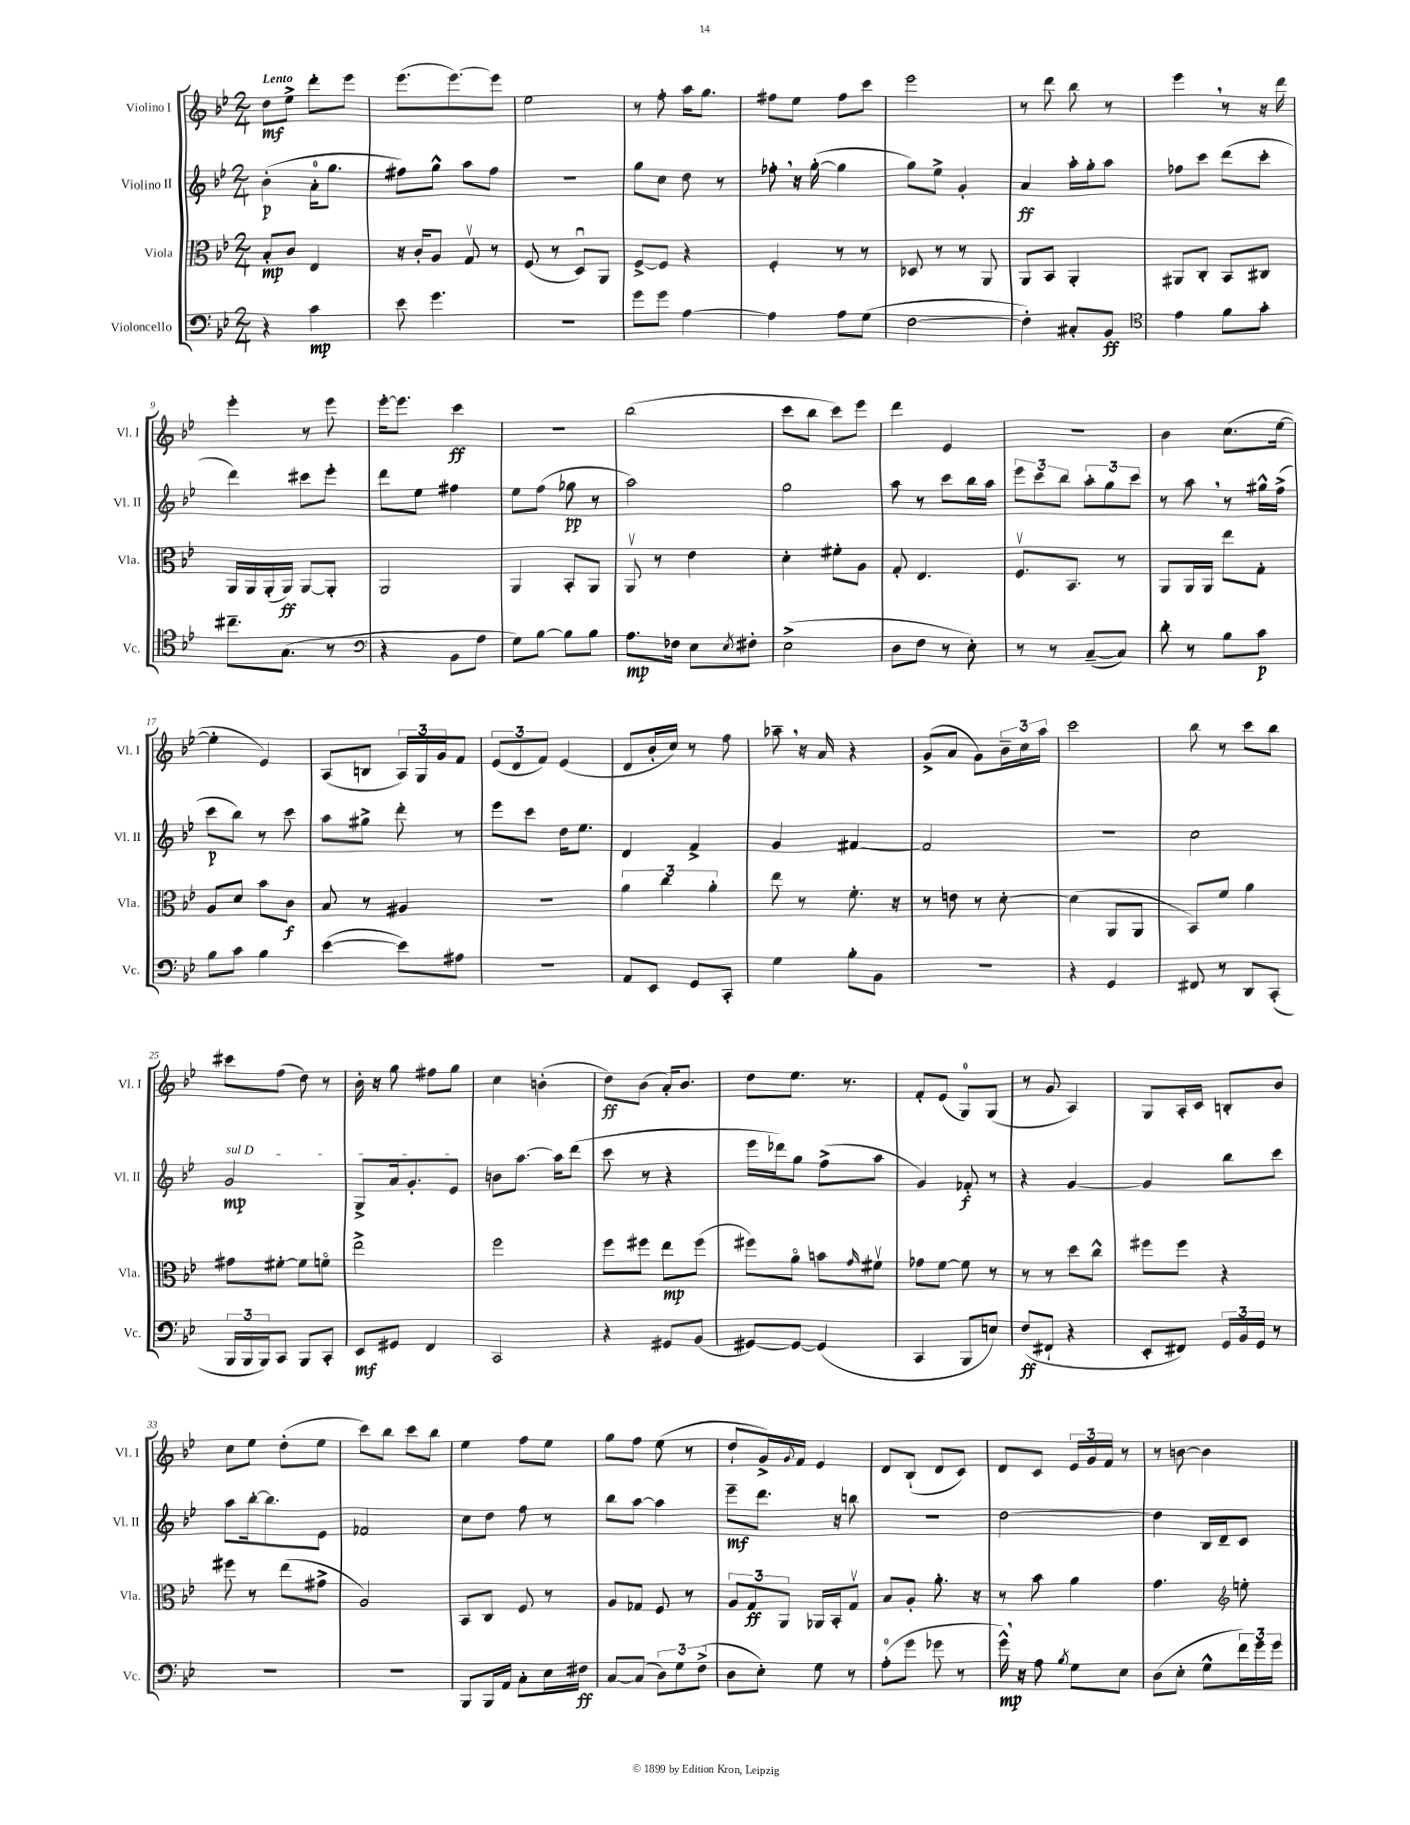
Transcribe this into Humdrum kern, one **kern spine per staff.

**kern	**kern	**kern	**kern
*staff4	*staff3	*staff2	*staff1
*clefF4	*clefC3	*clefG2	*clefG2
*k[b-e-]	*k[b-e-]	*k[b-e-]	*k[b-e-]
*M2/4	*M2/4	*M2/4	*M2/4
4r	8B-'/L	(4b-'\	8dd\L
.	8c/J	.	8ee-^\J
4c\	4E-/	16a'\LK	8ddd'\L
.	.	8.gg\J	.
.	.	.	8eee-\J
=	=	=	=
8e-\	16r	8ff#\L)	(8.eee-\L
.	16c'/LK	.	.
4.g\	8A/J	8gg^^\J	.
.	.	.	[8.eee-\)
.	8Gv/	8aa\L	.
.	8r	8ff#\J	8eee-\]J
=	=	=	=
2r	(8F/	2r	2ee-\
.	8r	.	.
.	8Du/L)	.	.
.	8AA/J	.	.
=	=	=	=
8g\L	[8F^/L	8gg\L	8r
8g\J	8F/]J	8cc\J	8ff'\
[4A\	4r	8dd\	16aa\LK
.	.	.	8.gg\J
.	.	8r	.
=	=	=	=
4A\]	4F'/	8ff-'\	8ff#\L
.	.	16r	8ee-\J
.	.	([16gg'\	.
8A\L	8r	4gg\]	8ff#\L
(8G\J	8r	.	8ccc\J
=	=	=	=
[2F\	8D-/	8gg\L)	2eee-\
.	8r	8ee-^\J	.
.	8r	4g'/	.
.	8AA/	.	.
=	=	=	=
4F'\])	8AA/L	4a/	8r
.	8BB-/J	.	8ddd\
8C#'/L	4AA'/	16aa'\LL	8bb-\
.	.	16gg'\J	.
8BB-/J	.	8aa\J	8r
=	=	=	=
*clefC4	*	*	*
4e-\	8AA#/L	8ff-\L	4eee-\
.	8C'/J	8ccc\J	.
8f\L	8BB-/L	(8ddd\L	8r
8g'\J	8C#/J	8ccc'\J	16r
.	.	.	16ddd\
=	=	=	=
8.cc#~\L	16AA/LL	4ddd\)	4eee-'\
.	16AA/	.	.
.	(16AA'/	.	.
(8.G\J	16AA/JJ)	.	.
.	[8AA/L	8ccc#\L	8r
8r	8AA'/]J	8eee-'\J	8eee-\
=	=	=	=
*clefF4	*	*	*
4r	2AA/	8ddd\L	[16eee-'\LK
.	.	.	8.eee-\]J
.	.	8ee-\J	.
8BB-\L	.	4ff#\	4ccc\
8A\J	.	.	.
=	=	=	=
8G\L)	4AA/	8ee-\L	2r
[8B-\J	.	(8ff\J	.
8B-\]L	8BB-'/L	8gg-\	.
8B-\J	8AA/J	8r	.
=	=	=	=
8.A\L	8AAv/	2aa\)	(2bb-\
.	8r	.	.
16F-\Jk	.	.	.
8E-\L	4e-\	.	.
8qE-/	.	.	.
8F#'\J	.	.	.
=	=	=	=
(2E-^\	4d'\	2gg\	8ccc\L
.	.	.	8bb-\J
.	8f#'\L	.	8ccc\L)
.	8A\J	.	8eee-\J
=	=	=	=
8D\L	8G'/	8aa\	4ddd\
8F\J	4.E-/	8r	.
8r	.	8ccc\L	4e-/
8E-'\)	.	16bb-\L	.
.	.	16aa\JJ	.
=	=	=	=
8r	8.Fv/L	12eee-\L	2r
.	.	12ccc\	.
8r	.	.	.
.	.	12bb-\J	.
.	8.BB-/J	.	.
([8C~/L	.	12aa'\L	.
.	.	12gg\	.
8C/]J)	8r	.	.
.	.	12ccc\J	.
=	=	=	=
8d'\	8AA/L	8r	4b-\
8r	16AA/L	8aa\	.
.	16AA/JJ	.	.
8B-\L	8ee-\L	8r	(8.cc\L
8c\J	8G'\J	16gg#^^\LL	.
.	.	(16ff^\JJ	[16ee-\Jk
=	=	=	=
8B-\L	8A/L	8ccc\L	4ee-'\]
8c\J	8d/J	8bb-\J)	.
4B-\	8b-\L	8r	4e-/)
.	8c\J	8ccc\	.
=	=	=	=
([4e-\	8B-/	8aa\L	(8A/L
.	8r	8gg#^\J	8B/J
8e-\]L)	4A#/	8ddd'\	24A/LL)
.	.	.	24G/
.	.	.	24g/J
8A#\J	.	8r	8f/J
=	=	=	=
2r	2r	8eee-\L	(12e-/L
.	.	.	12d/
.	.	8ccc\J	.
.	.	.	12f/J)
.	.	16dd\LK	(4e-/
.	.	8.ee-\J	.
=	=	=	=
8AA/L	6a\	4d/	8d/L
8EE-/J	.	.	16b-'/L
.	6cc\	.	.
.	.	.	16cc/JJ)
8GG/L	.	4f^/	8r
.	6a'\	.	.
8CC'/J	.	.	8ff\
=	=	=	=
4G\	8ee-\	4g/	8aa-~\
.	8r	.	16r
.	.	.	16a/
8B-'\L	8.f'\	[4f#/	4r
8BB-\J	.	.	.
.	16r	.	.
=	=	=	=
2r	8r	2f#/]	(8g^/L
.	8e\	.	8a/J
.	8r	.	8g\L)
.	[8d'\	.	24b-~\L
.	.	.	24cc\
.	.	.	24aa\JJ
=	=	=	=
4r	(4d\]	2r	2ccc\
4GG/	8AA/L	.	.
.	8AA/J	.	.
=	=	=	=
8FF#/	8BB-/L)	2cc\	8bb-\
8r	8f/J	.	8r
8DD/L	4a\	.	8ccc\L
(8CC'/J	.	.	8bb-\J
=	=	=	=
24BBB-/LL	8g#\L	2g/	8ccc#\L
24BBB-/	.	.	.
24BBB-/J)	.	.	.
8CC/J	[8f#'\J	.	(8ff\J
8BBB-/L	8f#\]L	.	8dd\)
8CC'/J	8fo\J	.	8r
=	=	=	=
8EE-/L	2ee-^\	8G^/L	16b-'\
.	.	.	16r
8GG#/J	.	16a/k	8gg\
.	.	8.g'/	.
4FF/	.	.	8ff#\L
.	.	8e-/J	8gg\J
=	=	=	=
2CC/	2ff\	8b\L	4cc\
.	.	[8.aa\J	.
.	.	.	(4b'\
.	.	16aa\]LK	.
.	.	(8ddd\J	.
=	=	=	=
4r	8ff\L	8ccc\	8dd\L)
.	8ff#\J	8r	(8b-\J
8GG#/L	8ee-\L	4r	16a'/LK)
.	.	.	8.b-/J
(8BB-/J	(8ff#\J	.	.
=	=	=	=
[8GG#/L)	8ff#\L)	16eee-\LL	8dd\L
.	.	16ddd-\J)	.
8GG#/_J	8ao\J	8gg\J	8.ee-\J
(4GG#/]	8b\L	(8ff^\L	.
.	.	.	8.r
.	16qqg/	.	.
.	8f#v\J	8aa\J	.
=	=	=	=
4CC/	8g-\L	4g/)	8f'/L
.	[8f\J	.	(8e-/J
8BBB-/L	8f\]	8f-'/	8G/L)
8E/J)	8r	8r	(8G/J
=	=	=	=
(8F/L	8r	4r	8r
8FF#`/J	8r	.	8g/
4r	8dd\L	[4g/	4A/)
.	8cc^^\J	.	.
=	=	=	=
8EE-'/L	8ff#\L	4g/]	8G/L
8FF#/J)	8ff#\J	.	16A'/L
.	.	.	16c/JJ
24GG/LL	4r	8bb-\L	8B'/L
24BB-/	.	.	.
24GG/JJ	.	.	.
8r	.	8ccc\J	8b-/J
=	=	=	=
2r	8ff#\	8aa\L	8cc\L
.	8r	[16bb-'\k	8ee-\J
.	.	8.bb-\]	.
.	(8ee-\L	.	(8dd'\L
.	8g#^\J	8e-\J	8ee-\J
=	=	=	=
2r	2A/)	2f-/	8ccc\L)
.	.	.	8bb-\J
.	.	.	8ccc\L
.	.	.	8bb-\J
=	=	=	=
8BBB-/L	8BB-/L	8cc\L	4ee-\
16BBB-/L	8C/J	8dd\J	.
16AA/JJ	.	.	.
8C'\L	8F/	8ff\	8ff\L
16E-\L	8r	8r	8ee-\J
16F#\JJ	.	.	.
=	=	=	=
[8C/L	8A/L	8bb-\L	8gg\L
(8C/]J	8G-/J	[8aa\J	8ff\J
12D\L)	8F/	4aa\]	(8ee-\
12G\	.	.	.
.	8r	.	8r
(12F^\J	.	.	.
=	=	=	=
8D\L	12A/L	8eee-~\L	8dd`/L
.	12G/	.	.
8E-'\J)	.	8.ddd\J	16g^/L)
.	12AA/J	.	.
.	.	.	8qqg/
.	.	.	16f/JJ
8G\	16AA-/LL	.	4e-/
.	16BB-'/J	16r	.
8r	8Gv/J	8bb\	.
=	=	=	=
(8A'\L	8B-/L	2r	8d/L
8g\J	8A'/J	.	(8B-`/J
8g-\	8.a'\	.	8d/L
8r	.	.	8c/J)
.	16r	.	.
=	=	=	=
16g^^\)	8r	[2dd\	8d/L
16r	.	.	.
8A\	8b-\	.	8c/J
8qB-/	.	.	.
8G\L	4a\	.	24e-/LL
.	.	.	24g/
.	.	.	24f/JJ
8E-\J	.	.	8r
=	=	=	=
(8D\L	4.g\	4dd\]	8r
8E-'\J	.	.	[8b\
8G^^\L	.	16B-/LL	4b\]
.	.	16d~/J	.
*	*clefG2	*	*
24f\L)	8ee'\	8c/J	.
24g\	.	.	.
24g\JJ	.	.	.
==	==	==	==
*-	*-	*-	*-
